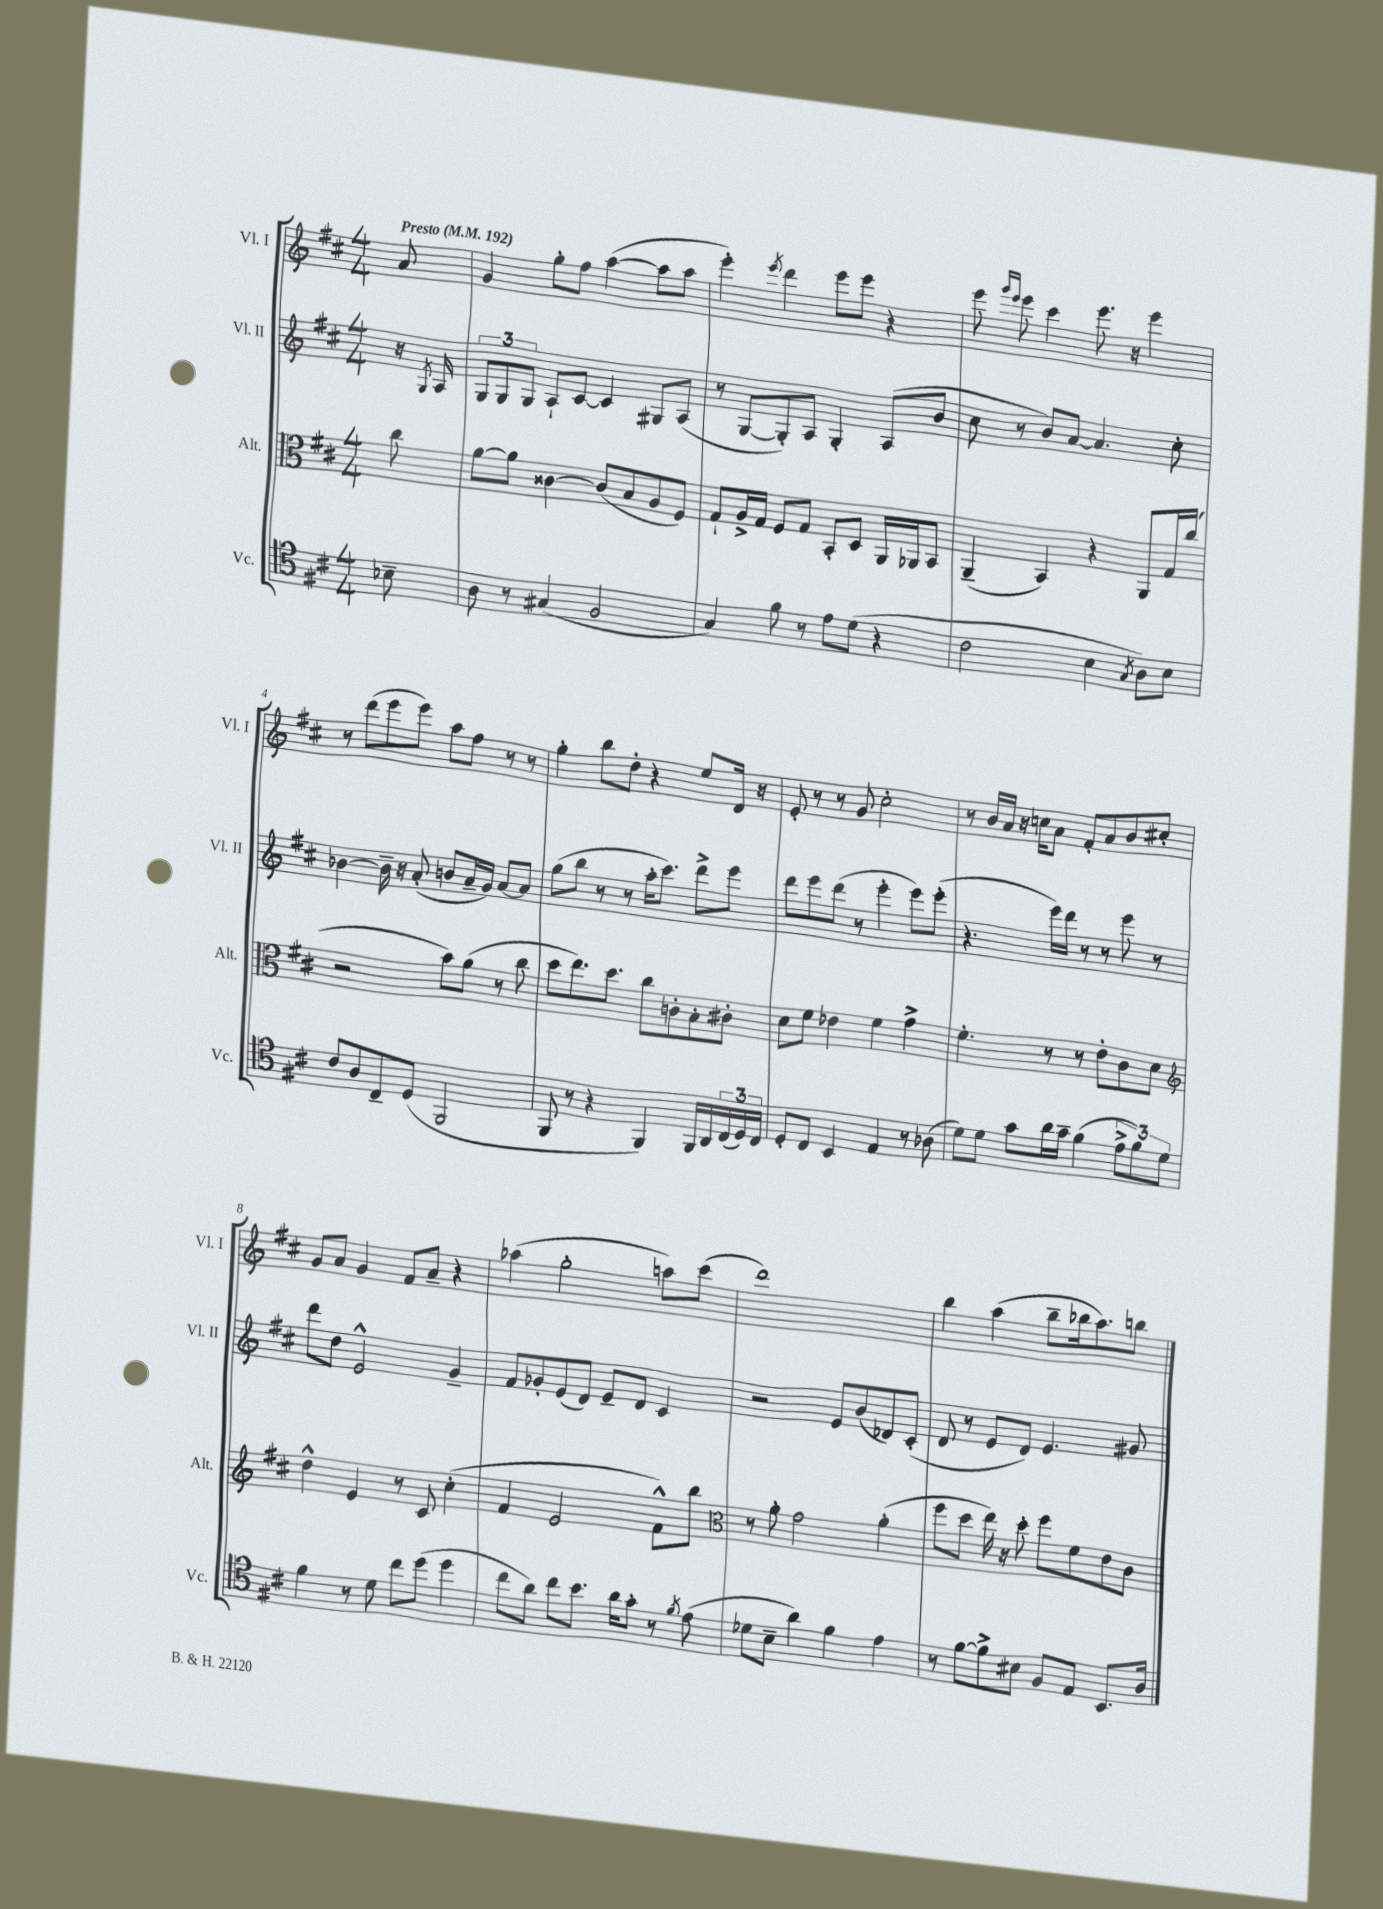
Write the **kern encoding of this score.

**kern	**kern	**kern	**kern
*staff4	*staff3	*staff2	*staff1
*clefC4	*clefC3	*clefG2	*clefG2
*k[f#c#]	*k[f#c#]	*k[f#c#]	*k[f#c#]
*M4/4	*M4/4	*M4/4	*M4/4
*MM192	*MM192	*MM192	*MM192
8B-~\	8cc#\	16r	8a/
.	.	8qG/	.
.	.	16A/	.
=	=	=	=
8A\	[8a\L	12G/L	4g/
.	.	12G/	.
8r	8a\]J	.	.
.	.	12G/J	.
(4G#/	[4c##\	8A`/L	8gg'\L
.	.	[8c#/J	8ff#\J
2F#/	(8c##/]L	4c#/]	([4aa\
.	8B/	.	.
.	8A/	8G#/L	8aa\]L
.	8F#/J)	(8A/J	8aa\J
=	=	=	=
4G/)	8G`/L	8r	4eee'\)
.	16A^/L	[8G/L	.
.	16G/JJ	.	.
.	.	.	8qeee/
8f#\	8F#/L	8G'/])	4ddd\
8r	8G/J	8A/J	.
8e\L	8BB'/L	4G'/	8eee\L
(8d\J	8D/J	.	8eee\J
4r	16AA/LL	(8A/L	4r
.	16AA-/J	.	.
.	8BB/J	8b/J	.
=	=	=	=
2c#\	(4AA~/	8cc#\	8eee\
.	.	.	16qqggg/LL
.	.	.	16qqeee/JJ
.	.	8r	8eee\
.	4BB/)	8b/L)	4ccc#\
.	.	[8a/J	.
4B\	4r	4.a/]	8.eee\
.	.	.	16r
8qG/	.	.	.
8A\L)	8AA/L	.	4eee\
8B\J	16G/L	8cc#'\	.
.	(16cc#/JJ	.	.
=	=	=	=
8c#/L	2r	[4b-\	8r
8A/	.	.	(8ddd\L
8C#~/	.	16b-~\]	8eee\
.	.	16r	.
(8D/J	.	(8a'/	8eee\J)
2FF#/	8b\L)	8b/L	8aa\L
.	(8a\J	16a~/L	8ff#\J
.	.	16g/JJ)	.
.	8r	[8a/L	8r
.	8cc#\	8a/]J	8r
=	=	=	=
8FF#/	8dd\L	(8gg\L	4gg'\
8r	8.ee\)	8bb\J	.
4r	.	8r	8bb\L
.	8.dd\J	.	.
.	.	8r	8dd'\J
4FF#/)	8cc#\L	16aa'\LK	4r
.	.	8.ccc#\J)	.
.	8c'\	.	.
16FF#/LL	8B'\	8ddd^\L	8ee/L
16AA/	.	.	.
(24C#/	8c#'\J	8eee\J	16d/Jk
24D/)	.	.	.
.	.	.	16r
24C#/JJ	.	.	.
=	=	=	=
8D'/L	8d\L	8ddd\L	8e'/
8C#/J	8f#\J	8eee\	8r
4BB/	4e-\	(8ddd\J	8r
.	.	8r	8g/
4E/	4f#\	4eee'\	2cc#'\
8r	4g^\	8eee\L)	.
(8A-\	.	(8eee'\J	.
=	=	=	=
8d\L)	4.f#'\	4.r	8r
8d\J	.	.	16b/LL
.	.	.	16a/JJ
8g\L	.	.	16r
.	.	.	16cc\LK
16a\L	8r	16eee\LL)	8a\J
16g~\JJ	.	16ddd\JJ	.
(4f#\	8r	8r	8f#'/L
.	8e'\L	8r	8a/
12e^\L	8c#\	8eee\	8b/
12f#\)	.	.	.
.	8d\J	8r	8cc#'/J
12d\J	.	.	.
=	=	=	=
*	*clefG2	*	*
4f#\	4dd^^\	8ddd\L	8g/L
.	.	8dd\J	8a/J
8r	4e/	2e^^/	4g/
8d\	.	.	.
8cc#\L	8r	.	8f#/L
(8dd\J	8c#/	.	8a~/J
4dd\	(4cc#'\	4g~/	4r
=	=	=	=
8cc#\L	4f#/	8f#/L	(4aa-\
8a\J)	.	8g-'/	.
8cc#\L	2e/	(8e/	2gg'\
8.b\J	.	8d/J)	.
.	.	8e~/L	.
16a\LK	.	.	.
8g'\J	.	8d/J	.
8r	8f#^^\L)	4c#/	8aa\L)
8qf#/	.	.	.
(8e\	8bb\J	.	(8ccc#\J
=	=	=	=
*	*clefC3	*	*
8d-\L	8r	2r	1ddd)
8B~\J	8a'\	.	.
4a\)	2g\	.	.
4f#\	.	8e/L	.
.	.	(8b/	.
4e\	(4a'\	8d-/)	.
.	.	(8c#'/J	.
=	=	=	=
8r	8ff#\L	8d/	4bb\
[8f#\L	8dd\J	8r	.
8f#^\]	16ee\)	8e/L	(4aa\
.	16r	.	.
8B#\J	8dd'\	8d/J)	.
8F#/L	8ff#\L	4.e/	8bb~\L
8E/J	8f#\	.	16bb-\k
.	.	.	8.aa\)
8.BB/L	8e\	.	.
.	8c#\J	8g#/	8bb\J
16A/Jk	.	.	.
==	==	==	==
*-	*-	*-	*-
